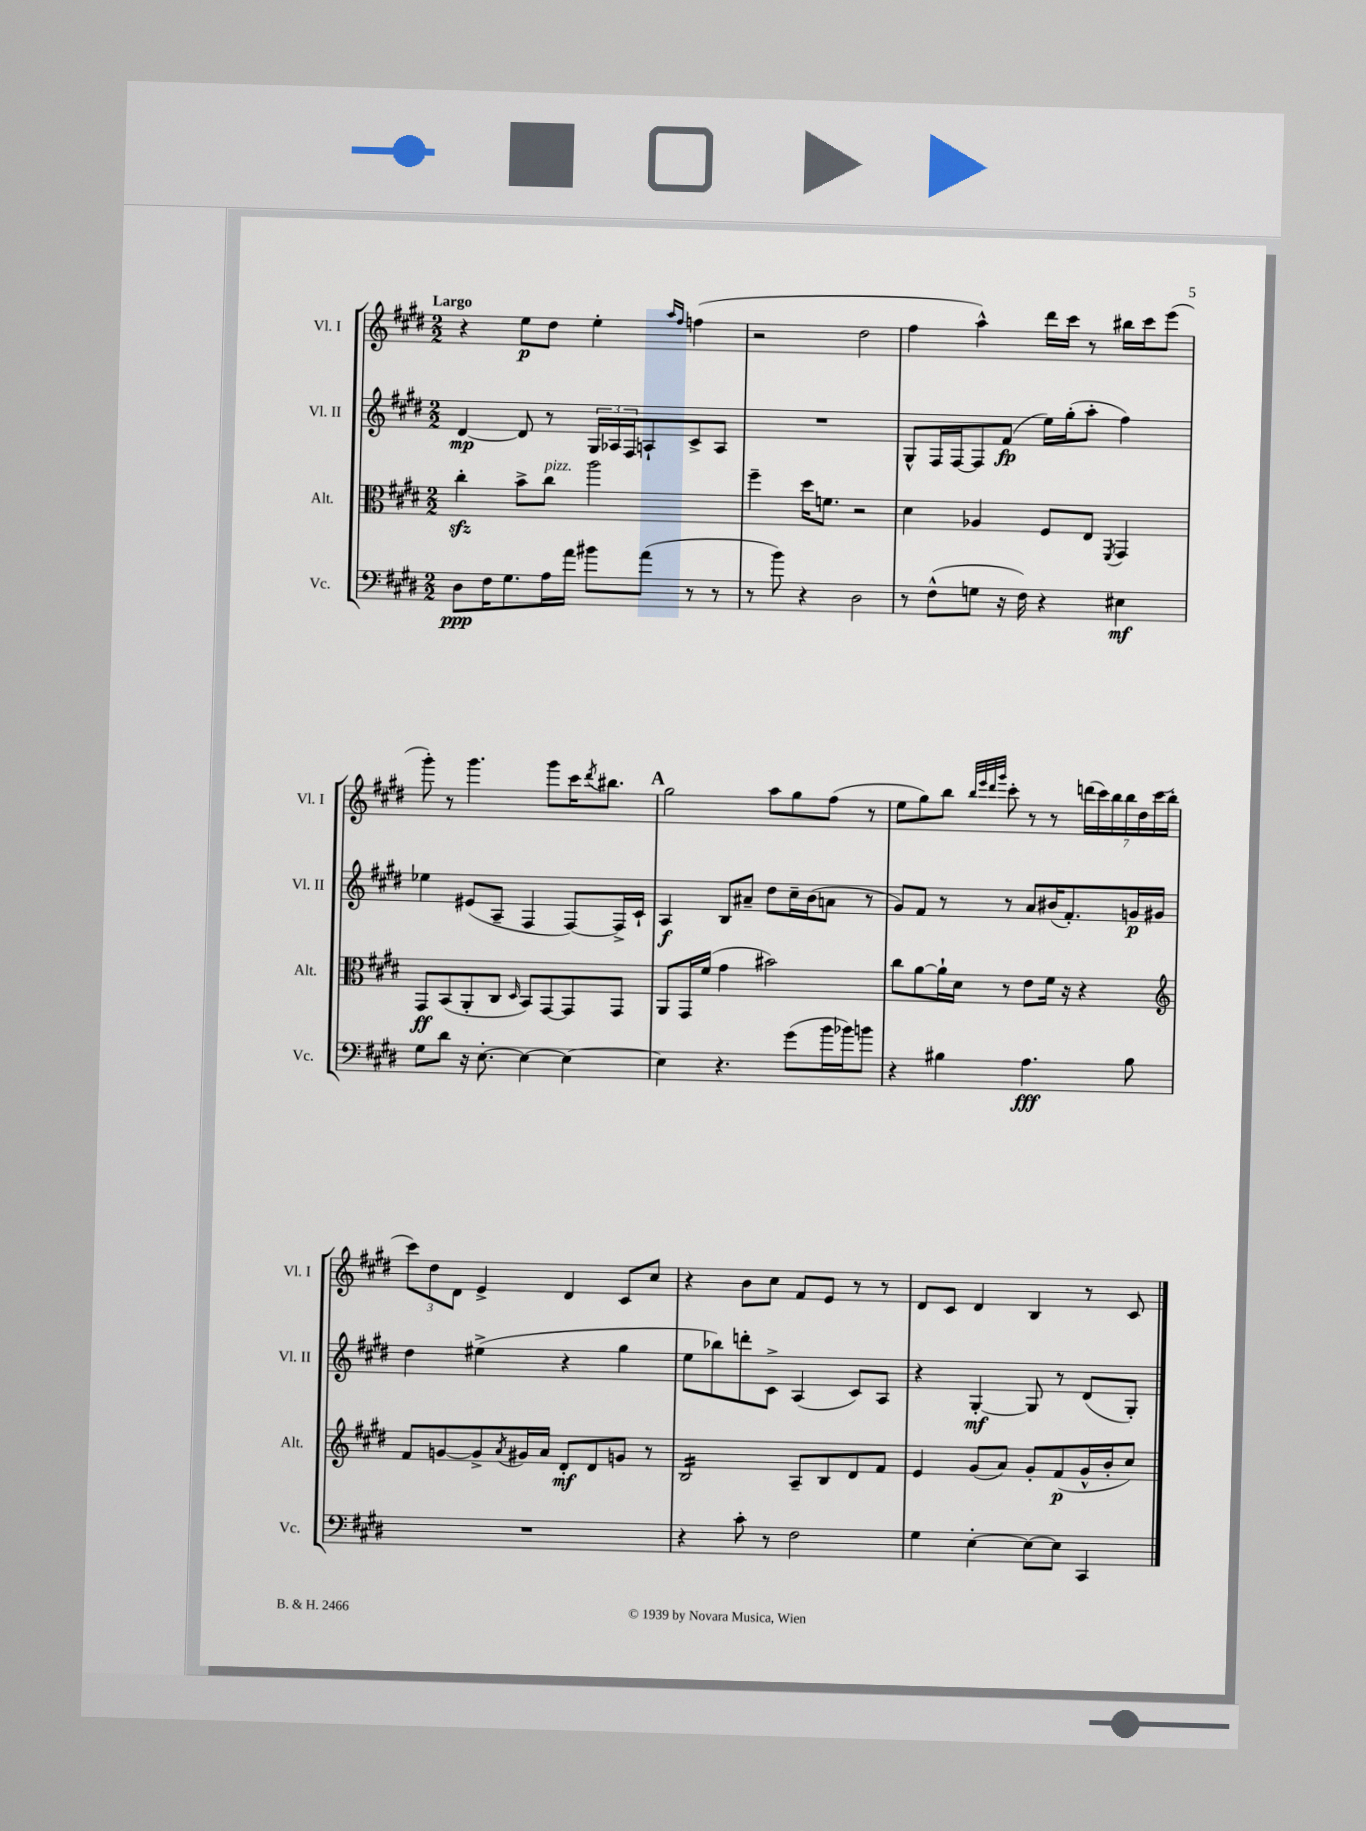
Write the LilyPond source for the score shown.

<<
\new StaffGroup <<
\new Staff = "s0" \with { instrumentName = "Vl. I" shortInstrumentName = "Vl. I" } {
    \clef treble \key e \major \numericTimeSignature \time 2/2 \tempo "Largo"
    r4 e''8\p dis''8 e''4-. \grace { a''16 fis''16 } f''4( |
    r2 dis''2 |
    fis''4 a''4-^) dis'''16 cis'''16 r8 bis''16 cis'''16 e'''8( |
    gis'''8-.) r8 gis'''4. gis'''8 cis'''16 \acciaccatura { dis'''8 } bis''8. |
    \mark \markup { \bold "A" } gis''2 a''8 gis''8 fis''8( r8 |
    e''8 gis''8) b''8 \grace { b''32 e'''32 dis'''32 gis'''32 } cis'''8-. r8 r8 \tuplet 7/4 { d'''16( cis'''16) b''16 b''16 dis''16 cis'''16 b''16-.( } |
    \tuplet 3/2 { cis'''8) dis''8 dis'8 } e'4-> dis'4 cis'8 cis''8 |
    r4 b'8 cis''8 fis'8 e'8 r8 r8 |
    dis'8 cis'8 dis'4 b4 r8 cis'8 \bar "|." |
}
\new Staff = "s1" \with { instrumentName = "Vl. II" shortInstrumentName = "Vl. II" } {
    \clef treble \key e \major \numericTimeSignature \time 2/2
    dis'4~\mp dis'8 r8 \tuplet 3/2 { gis16 aes16 fis16 } a8-! cis'8-> a8 |
    R1 |
    gis8-^ fis16 fis16~ fis8 fis'8\fp( e''16) gis''16-.( a''8-. fis''4) |
    ees''4 eis'8( a8-- fis4 fis8~) fis16-> cis'16-! |
    \mark \markup { \bold "A" } a4\f b8 ais'8-- dis''8 cis''16-- b'16( a'8 r8 |
    gis'8) fis'8 r8 r8 a'8 bis'16( fis'8.-.) g'16\p gis'16 |
    dis''4 eis''4->( r4 gis''4 |
    e''8 bes''8) d'''8-. cis'8-> a4( cis'8) a8 |
    r4 gis4~-.\mf gis8 r8 dis'8( gis8-.) \bar "|." |
}
\new Staff = "s2" \with { instrumentName = "Alt." shortInstrumentName = "Alt." } {
    \clef alto \key e \major \numericTimeSignature \time 2/2
    cis''4-.\sfz b'8-> cis''8^\markup { \italic "pizz." } a''2 |
    fis''4-- dis''16 f'8. r2 |
    dis'4 aes4 fis8 e8 \acciaccatura { fis,8 } gis,4 |
    gis,8\ff b,8( a,8-. cis8 \grace { dis16 } b,8) gis,8~ gis,8 gis,8 |
    \mark \markup { \bold "A" } a,8 gis,16 fis'16( gis'4 bis'2) |
    cis''8 a'8~ a'16-! dis'16 r8 e'8 fis'16 r16 r4 |
    \clef treble fis'8 g'8~ g'8-> \acciaccatura { a'8 } gis'16 a'16 dis'8-.\mf dis'8 g'8 r8 |
    b2:16 a8-- b8 dis'8 fis'8 |
    e'4 gis'8( a'8) gis'8-. fis'8\p( gis'16-^ b'16-. cis''8) \bar "|." |
}
\new Staff = "s3" \with { instrumentName = "Vc." shortInstrumentName = "Vc." } {
    \clef bass \key e \major \numericTimeSignature \time 2/2
    dis8\ppp fis16 gis8. a16 a'16 bis'8 a'8( r8 r8 |
    r8 b'8) r4 dis2 |
    r8 fis8-^( g8 r16 fis16) r4 eis4\mf |
    gis8 dis'8 r16 e8.~-. e4~ e4~ |
    \mark \markup { \bold "A" } e4 r4. gis'8( b'16 bes'16) b'8 |
    r4 bis4 a4.\fff bis8 |
    R1 |
    r4 cis'8-. r8 fis2 |
    gis4 e4~-. e8~ e8 cis,4 \bar "|." |
}
>>
>>
\layout { \context { \Score \remove "Bar_number_engraver" } }
